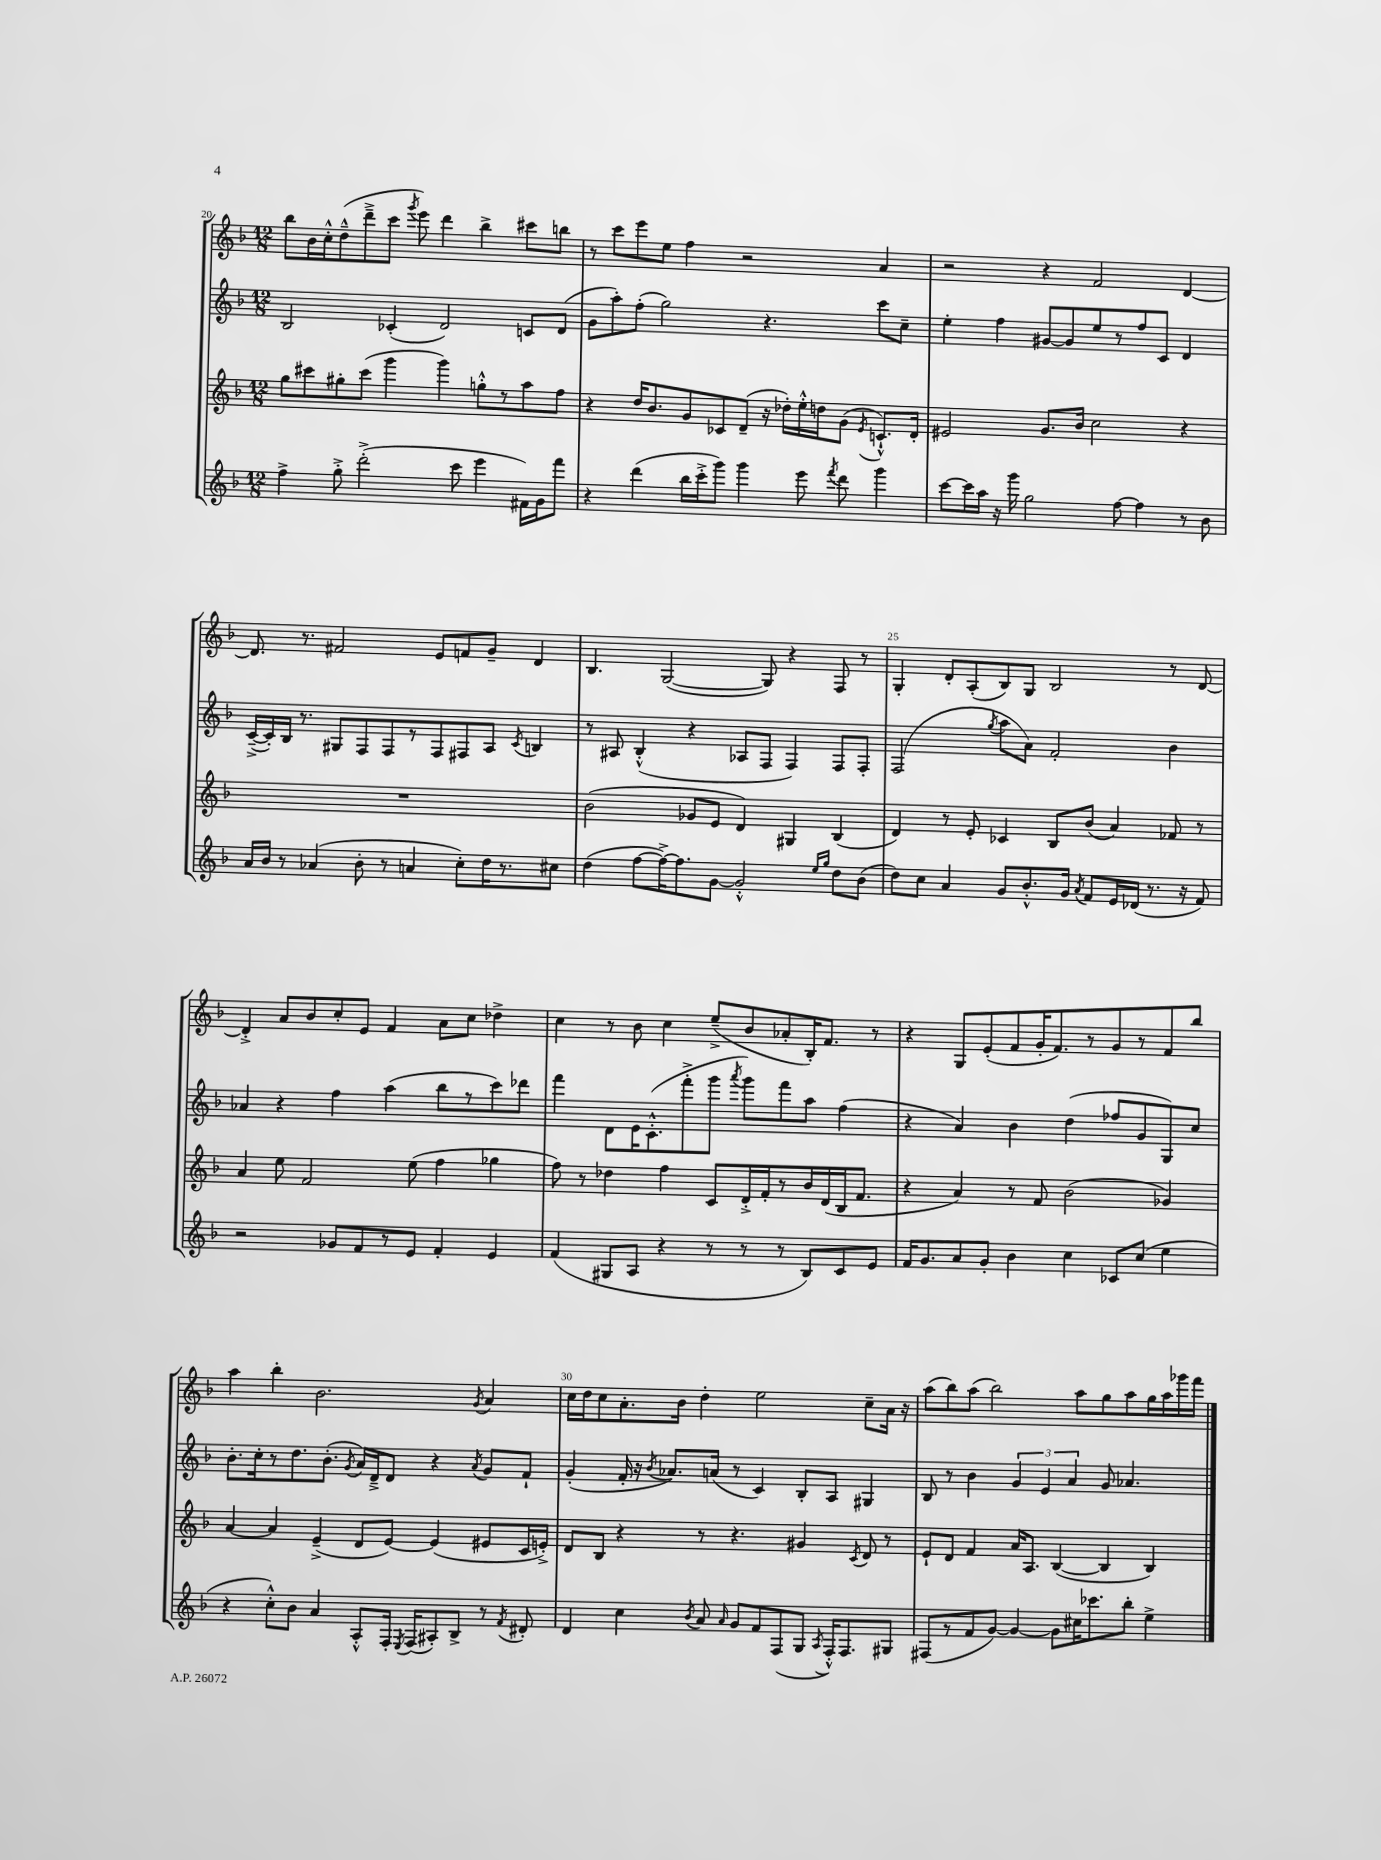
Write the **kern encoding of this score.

**kern	**kern	**kern	**kern
*part4	*part3	*part2	*part1
*staff4	*staff3	*staff2	*staff1
*clefG2	*clefG2	*clefG2	*clefG2
*k[b-]	*k[b-]	*k[b-]	*k[b-]
*M12/8	*M12/8	*M12/8	*M12/8
=20	=20	=20	=20
4ff^\	8gg\L	2B-/	8bb-\L
.	8ccc#X\	.	16b-\L
.	.	.	16cc'^^\J
8gg'^\	8gg#X'\	.	(8dd~^^\
(2ddd'^\	(8ccc#\J	.	8ddd~^\
.	4ggg\	(4c-X'/	8ccc\J
.	.	.	8qggg/
.	.	.	8eee\)
.	4ggg\)	2d/)	4ddd\
8ccc\	.	.	.
4eee\	8ggn'^^\L	.	4bb-^\
.	8r	.	.
16f#X\LL)	8aa\	8cn/L	8ccc#X\L
16g\J	.	.	.
8fff\J	8ff\J	(8d/J	8bbn\J
=21	=21	=21	=21
4r	4r	8g\L	8r
.	.	8aa'\)	8ccc\L
(4ddd\	16dd/KL	(8ff'\J	8eee\
.	8.b-/	.	.
.	.	2gg\)	8ee\J
16bb-\LL	8g/	.	4ff\
16ccc'^\J	.	.	.
8ggg\J)	8c-X/	.	.
4ggg\	(8d~/J	.	2r
.	16r	4.r	.
.	16dd-X'\LL)	.	.
8eee\	16ee'^^\	.	.
.	16ddn\J	.	.
8qfff/	.	.	.
8ddd\	(8g\J	.	.
.	8qe/	.	.
4ggg\	8.cn`^^/L)	8ccc\L	4a/
.	.	8cc~\J	.
.	16d'/Jk	.	.
=22	=22	=22	=22
[8ccc\L	2e#X/	4ee'\	2r
16ccc\L]	.	.	.
16aa\JJ	.	.	.
16r	.	4ff\	.
16ggg\	.	.	.
2gg\	.	.	.
.	8.g/L	[8g#X/L	4r
.	.	8g#/]	.
.	16b-/Jk	.	.
.	2cc\	8ee/	2f/
[8ff\	.	8r	.
4ff\]	.	8ff/	.
.	.	8c/J	.
8r	4r	4d/	[4d/
8b-\	.	.	.
!!LO:LB:g=z
=23	=23	=23	=23
16a/LL	1.r	([16c~^/LL	8.d/]
16b-/JJ	.	16c'/])	.
8r	.	16B-/JJ	.
.	.	8.r	8.r
(4a-X/	.	.	.
.	.	8G#X/L	2f#X/
8b-'\	.	8F/	.
8r	.	8F/	.
4an/	.	8r	.
.	.	8F/	8e/L
8cc'\L)	.	8F#X/	8fn/
16dd\K	.	8A/J	8g~/J
8.r	.	.	.
.	.	8qc/	.
.	.	4Bn/	4d/
8cc#X\J	.	.	.
=24	=24	=24	=24
(4dd\	(2b-\	8r	4.B-/
.	.	8A#X/	.
[8ff\L	.	(4B-'^^/	.
16ff^\K_)	.	.	([2G/
8.ff\]	.	.	.
.	8g-X/L	4r	.
[8g\J	8e/J	.	.
2g'^^/]	4d/)	8A-X/L	.
.	.	8F/J	8G/])
.	4G#X/	4F/)	4r
16qqee/LL	.	.	.
16qqgg/JJ	.	.	.
8dd\L	(4B-/	8F/L	8F/
(8b-\J	.	8F'/J	8r
=25	=25	=25	=25
8dd\L)	4d/)	(2F/	4G'/
8cc\J	.	.	.
4a/	8r	.	8d'/L
.	8e'/	.	(8A'/
.	.	8qgg/	.
8g/L	4c-X/	8aa\L	8B-/)
8.b-'^^/	.	8a\J)	8G/J
.	8B-/L	2f'/	2B-/
16g/Jk	.	.	.
8qa/	.	.	.
8f/L	(8b-/J	.	.
16e/L	4a/)	.	.
(16d-X/JJ	.	.	.
8.r	.	.	.
.	8f-X/	4b-\	8r
16r	.	.	.
8f/)	8r	.	[8d/
!!LO:LB:g=z
=26	=26	=26	=26
2r	4a/	4a-X/	4d'^/]
.	8ee\	4r	8a/L
.	2f/	.	8b-/
8g-X/L	.	4ff\	8cc'/
8f/	.	.	8e/J
8r	.	(4aa\	4f/
8e/J	(8ee\	.	.
4f'/	4ff\	8bb-\L	8a\L
.	.	8r	8cc\J
4e/	4gg-X\	8ccc\)	4dd-X^\
.	.	8ddd-X\J	.
=27	=27	=27	=27
(4f/	8ff\)	4fff\	4cc\
.	8r	.	.
8G#X/L	4dd-X\	8d\L	8r
8A/J	.	16e\K	8b-\
.	.	(8.c'^^\	.
4r	4ff\	.	4cc\
.	.	8fff'^\	.
8r	8c/L	8ggg\J	(8ee~^/L
.	.	8qaaa/	.
8r	16d'^/L	8ggg\L)	8b-/
.	16f'/J	.	.
8r	8r	8fff\	8a-X'/
8B-/L)	16b-/L	8aa\J	16B-'/K)
.	(16d/	.	8.f/J
8c/	16B-/J	(4ff\	.
.	8.f/J	.	.
8e/J	.	.	8r
=28	=28	=28	=28
16f/KL	4r	4r	4r
8.g/	.	.	.
8a/	4a/)	4a/)	8G/L
8g'/J	.	.	(8e'/
4b-\	8r	4b-\	8f/
.	8f/	.	16g'/K
.	.	.	8.f/)
4cc\	(2b-\	(4dd\	.
.	.	.	8r
8c-X/L	.	8ff-X/L	8g/
(8cc/J	.	8g/	8r
4ee\	4g-X/)	8G/)	8f/
.	.	8cc/J	8bb-/J
!!LO:LB:g=z
=29	=29	=29	=29
4r	[4a/	8.b-'\L	4aa\
.	.	16cc'\k	.
8cc'^^\L)	4a/]	8r	4bb-'\
8b-\J	.	8.dd\	.
4a/	(4e~^/	.	2.b-\
.	.	(8.b-'\J	.
.	.	8qg/	.
8A'^^/L	8d/L	16a/LL)	.
.	.	16d~^/J	.
16F'/Jk	[8e/J)	8d/J	.
8qE/	.	.	.
(16F/KL	.	.	.
8A#X'/)	(4e/]	4r	.
8B-^/J	.	.	.
.	.	8qa/	8qg/
8r	8e#X/L	8g/L	4a/
8qf/	.	.	.
8d#X'/	16c/L	8f`/J	.
.	16en'^/JJ)	.	.
=30	=30	=30	=30
4d/	8d/L	(4g'/	16cc\LL
.	.	.	16dd\J
.	8B-/J	.	8cc\
4cc\	4r	16f'/	8.a'\
.	.	16r	.
.	.	8qb-/	.
.	.	8.a-X/L)	.
.	.	.	16b-\Jk
8qb-/	.	.	.
8a/	8r	.	4dd'\
.	.	(16an/Jk	.
16qqa/	.	.	.
8g/L	4.r	8r	.
8f/	.	4c/)	2ee\
(8F/	.	.	.
8G/J	4g#X/	8B-'/L	.
8qA/	.	.	.
16F'^^/KL)	.	8A/J	.
8.F/	.	.	.
.	8qc/	.	.
.	8d/	4G#X/	8cc~\L
8G#X/J	8r	.	16a\Jk
.	.	.	16r
=31	=31	=31	=31
(8F#X/L	8e`/L	8B-/	(8aa\L
8r	8d/J	8r	8bb-\)
8f/	4f/	4b-\	(8aa\J
[8g/J)	.	.	2bb-\)
4g/_	16a/KL	6g/	.
.	8.A/J	.	.
.	.	6e/	.
8g\L]	([4B-/	.	.
.	.	6a/	.
16cc#X\K	.	.	8aa\L
8.ccc-X\	.	.	.
.	4B-/]	8g/	8gg\
8bb-'\J	.	4.a-X/	8aa\
4ee^\	4B-/)	.	16gg\L
.	.	.	16aa\
.	.	.	16ggg-X\
.	.	.	16fff\JJ
==	==	==	==
*-	*-	*-	*-
